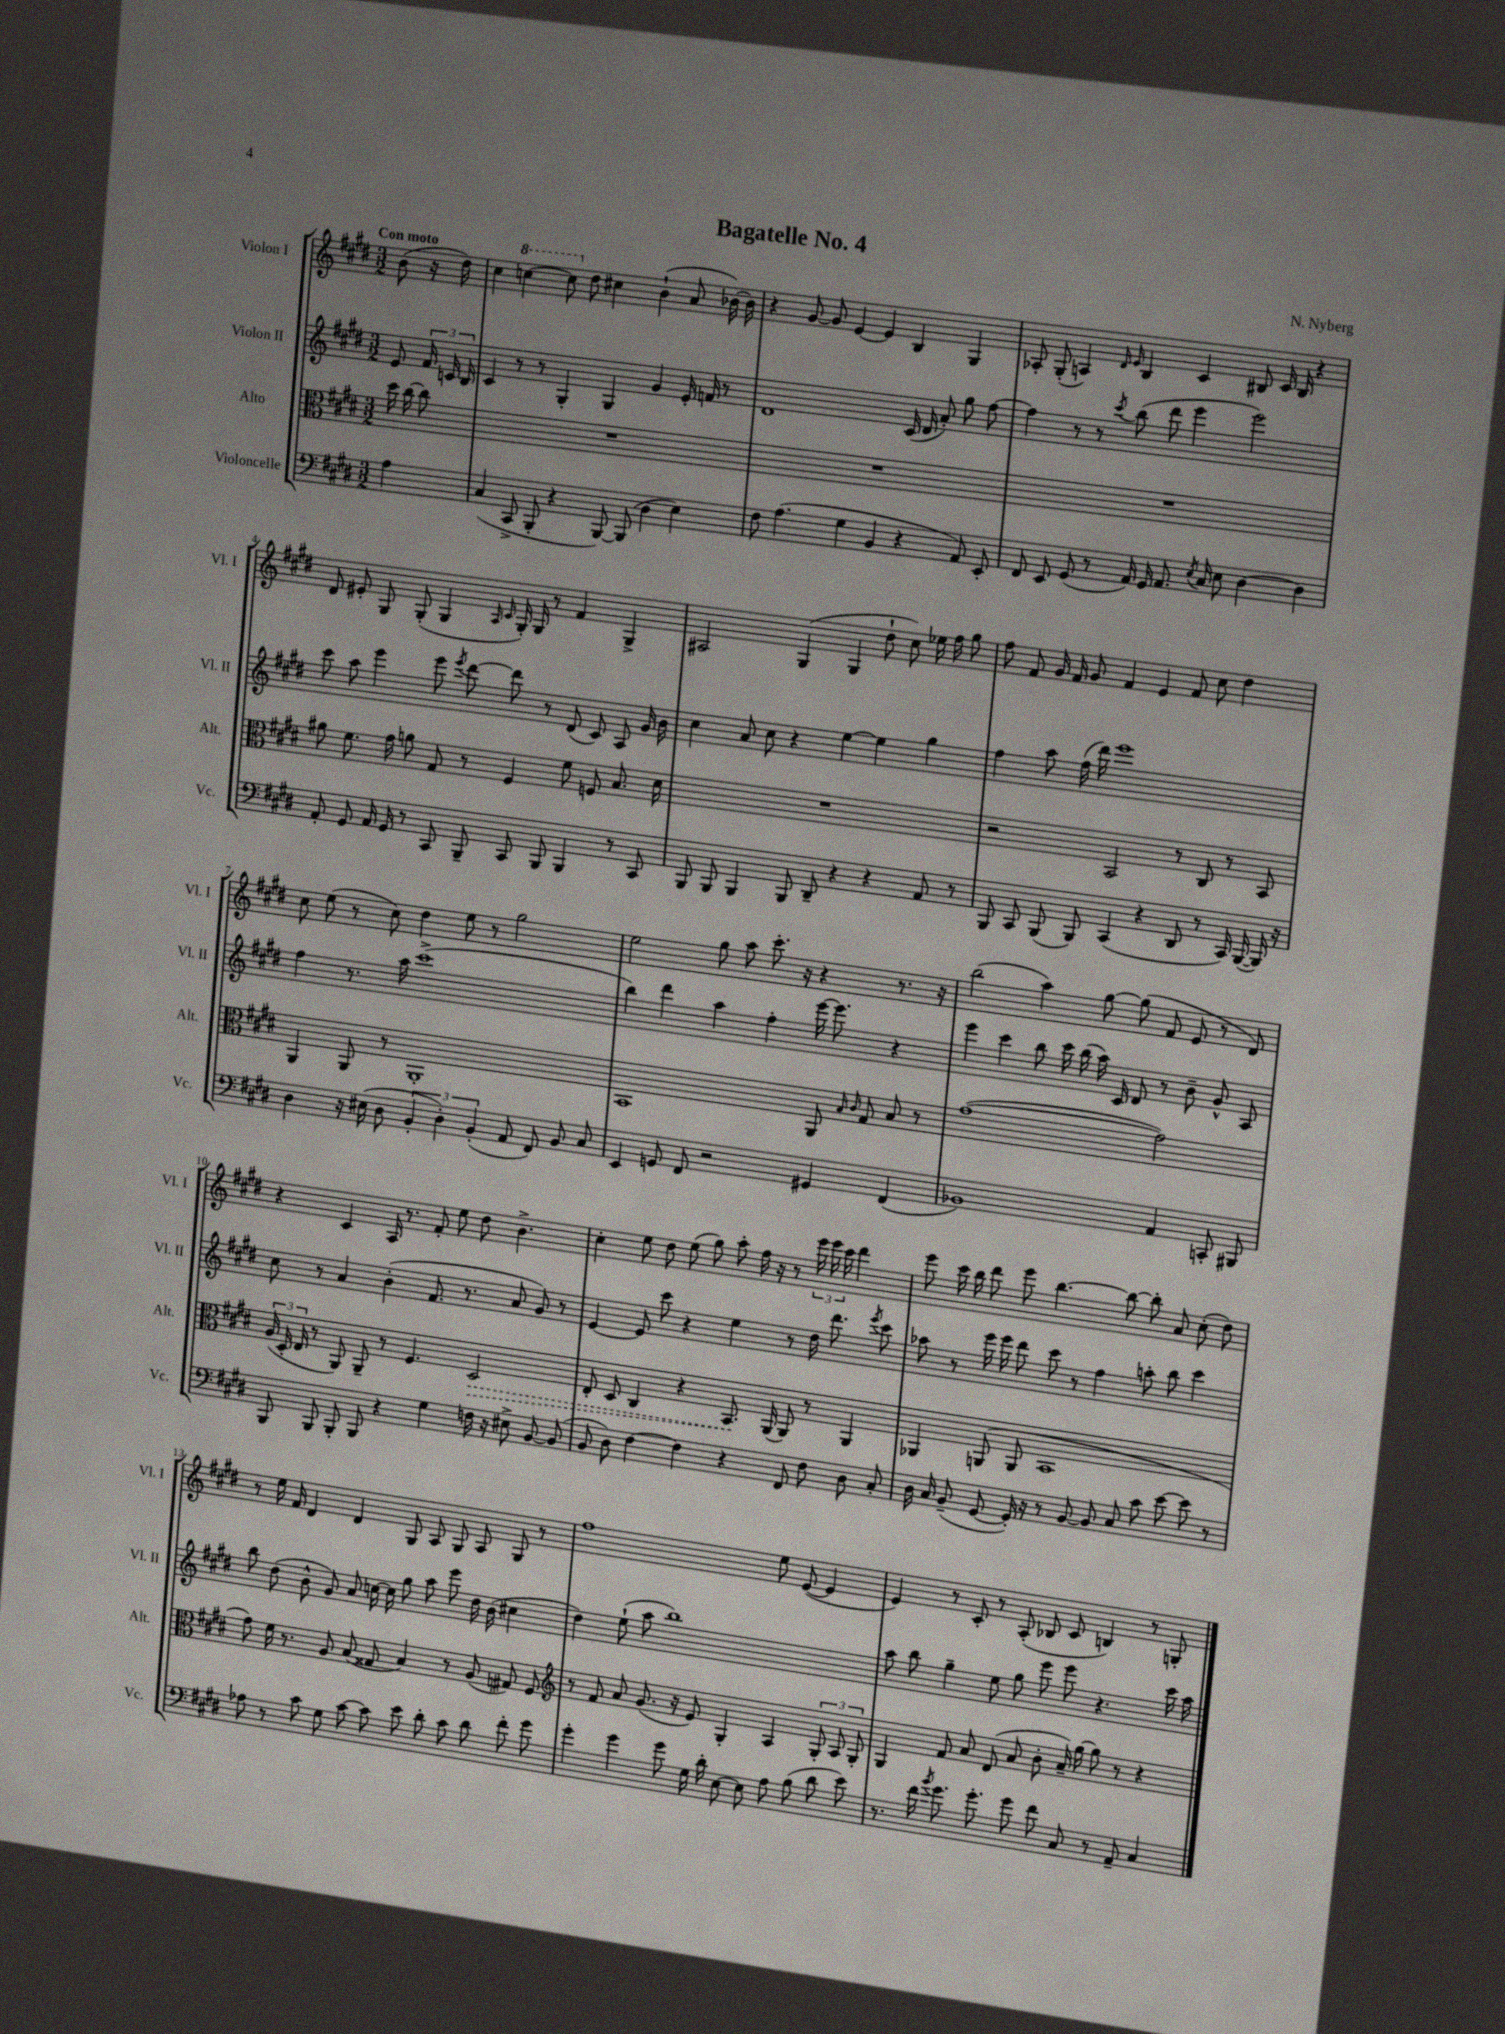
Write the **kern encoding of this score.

**kern	**kern	**kern	**kern
*staff4	*staff3	*staff2	*staff1
*clefF4	*clefC3	*clefG2	*clefG2
*k[f#c#g#d#]	*k[f#c#g#d#]	*k[f#c#g#d#]	*k[f#c#g#d#]
*M3/2	*M3/2	*M3/2	*M3/2
4A\	16dd#\	8e/	(8b\
.	[16cc#\	.	.
.	8cc#\]	24f#/	16r
.	.	24c/	.
.	.	.	16dd#\)
.	.	24B/	.
=	=	=	=
(4C#/	1.r	4c#/	4cc#\
8CC#^/	.	8r	[4ccc\
8BBB'/	.	8r	.
4r	.	4G#'/	8ccc\]
.	.	.	8dd#\
[8BBB/)	.	4G#/	4cc#\
(8BBB/]	.	.	.
4D#\	.	4g#/	(4b`\
4E\)	.	16e'/	8a/
.	.	16f/	.
.	.	8r	[16b-\)
.	.	.	16b-\]
=	=	=	=
8F#\	1.r	1d#	4r
(4.A\	.	.	.
.	.	.	[8g#/
.	.	.	8g#/]
4G#\	.	.	[4e/
4BB/	.	.	4e/]
4r	.	(16c#/	4B/
.	.	16d#/	.
.	.	8a'/)	.
8AA/)	.	8gg#\	4G#/
8EE'/	.	[8ff#\	.
=	=	=	=
8FF#/	1.r	4ff#\]	8A-'/
8EE/	.	.	(8G#'/
(8GG#/	.	8r	4A/)
8r	.	8r	.
.	.	.	16qqd#/
.	.	8qccc#/	16qqe/
16AA/)	.	(8bb\	4B/
16GG#/	.	.	.
8.AA/	.	8ddd#\	.
.	.	4eee\	4c#/
8qE/	.	.	.
16C#/	.	.	.
8E\	.	.	.
[4D#\	.	2eee\)	8B#/
.	.	.	16c#/
.	.	.	16B#/
4D#\]	.	.	4r
=	=	=	=
8AA'/	8a#\	8ccc#\	8d#/
8GG#/	8.f#\	8aa\	8e#'/
16AA/	.	4eee\	8G#/
16GG#/	16g#\	.	.
8r	8a\	.	(8G#'/
8CC#/	8G#/	8eee\	4G#/
.	.	8qeee/	.
8BBB~/	8r	[8ddd#\	.
.	.	.	16qqA/
.	.	.	16qqc#/
8CC#/	4F#/	8ddd#\]	16G#'/)
.	.	.	16G#/
8BBB/	.	8r	8r
4BBB/	8f#\	(8d#/	4f#/
.	8F/	8c#/)	.
8r	8.B/	8A/	4G#^/
8CC#/	.	16g#/	.
.	16d#\	16b\	.
=	=	=	=
8BBB/	1.r	4cc#\	2A#/
8BBB/	.	.	.
4BBB/	.	8a/	.
.	.	8cc#\	.
8BBB/	.	4r	(4G#/
8DD#~/	.	.	.
4r	.	[4ee\	4G#/
4r	.	4ee\]	8dd#`\
.	.	.	8cc#\)
8AA/	.	4gg#\	16ee-\
.	.	.	16ff#\
8r	.	.	8gg#\
=	=	=	=
8BBB/	2r	4ff#\	8ff#\
8CC#/	.	.	8f#/
(8BBB/	.	8aa\	16g#/
.	.	.	16f#/
8BBB/)	.	(16ff#\	8g#/
.	.	16ddd#\)	.
(4CC#/	2BB/	1eee	4f#/
4r	.	.	4e/
8DD#/	8r	.	8f#/
8r	8C#/	.	8cc#\
16CC#/)	8r	.	4dd#\
([16BBB/	.	.	.
16BBB/])	8BB/	.	.
16r	.	.	.
=	=	=	=
4D#\	4AA/	4ff#\	8cc#\
.	.	.	(8ee\
16r	8AA/	8.r	8r
(16E#\	.	.	.
8D#\	8r	.	8cc#\)
.	.	16aa\	.
6BB'/	1AA'	(1ccc#^	4dd#\
6D#'\)	.	.	.
.	.	.	8ee\
(6BB'/	.	.	.
.	.	.	8r
8AA/	.	.	2gg#\
8FF#/)	.	.	.
8BB/	.	.	.
8C#/	.	.	.
=	=	=	=
4EE/	1BB	4bb\)	2ee\
8GG/	.	4ddd#\	.
8FF#/	.	.	.
2r	.	4aa\	8gg#\
.	.	.	8aa\
.	.	4ff#'\	8.ccc#'\
.	.	.	16r
4GG#/	8AA/	[16eee\	4r
.	.	8.eee\]	.
.	16qqB/	.	.
.	16qqc#/	.	.
.	8G#/	.	.
(4FF#/	8B/	4r	8.r
.	8r	.	.
.	.	.	16r
=	=	=	=
1BB-)	([1g#	4eee\	(2bb\
.	.	4ccc#\	.
.	.	8bb\	4aa\)
.	.	16ccc#\	.
.	.	(16bb\	.
.	.	16aa\)	[8gg#\
.	.	16c#/	.
.	.	8d#/	(8gg#\]
4AA/	2g#\])	8r	8f#/
.	.	8b~\	8e/
8CC'/	.	8g#^^/	8r
8BBB#/	.	8A/	8d#/)
=	=	=	=
8BBB/	(24A/	8cc#\	4r
.	24D#'/	.	.
.	24E/	.	.
8BBB/	8r	8r	.
8BBB'/	8AA/)	4a/	4c#/
8BBB/	8AA~/	.	.
4r	8r	(4b'\	16A/
.	.	.	8.r
.	4.F#/	.	.
4G#\	.	8.f#/	8f#'/
.	.	.	8ee\
.	.	8.r	.
16F\	2D#/	.	8dd#\
16r	.	.	.
8E#^\	.	8a/	4.b^\
[8BB/	.	8g#/)	.
(8BB/]	.	8r	.
=	=	=	=
8BB/	8E'/	[4e/	4cc#'\
8D#\)	8D#/	.	.
[4F#\	4C#/	8e/]	8ee\
.	.	8ccc#\	8dd#\
4F#\]	4r	4r	(8ee\
.	.	.	8gg#\)
4r	8.BB/	4ee\	8aa'\
.	.	.	16ff#\
.	(16AA/	.	16r
8FF#/	8AA/)	8r	8r
8F#\	8r	16dd#\	24eee\
.	.	.	24eee\
.	.	8.ddd#\	.
.	.	.	24ccc#\
8D#\	4AA/	.	4ddd#\
.	.	8qeee/	.
8C#'/	.	8ccc#\	.
=	=	=	=
16D#\	4AA-/	8aa-\	8eee\
16C#/	.	.	.
(8BB~/	.	8r	16ccc#\
.	.	.	16bb\
[8GG#/	(8AA/	16eee\	8ddd#\
.	.	16eee\	.
16GG#'/])	8AA/	8ddd#\	8eee\
16r	.	.	.
8r	1BB	8ccc#\	[4.bb\
[8BB/	.	8r	.
8BB/]	.	4ff#\	.
8C#/	.	.	8bb\_
8c#\	.	8aa'\	8bb'\]
[8e\	.	8bb\	8a/
8e\]	.	4ccc#\	(8cc#'\
8r	.	.	8dd#\)
=	=	=	=
8A-\	8g#\)	8bb\	8r
8r	16f#\	(8dd#\	16ee\
.	8.r	.	16f#/
8c#\	.	8b^^\	4d#/
8G#\	8A/	8g#/)	.
[8c#\	(8B/	8a/	4d#/
8c#\]	8G##/	[16cc\	.
.	.	16cc\]	.
8e\	4B/)	8gg#\	8G#/
8d#'\	.	8aa\	8A/
8c#\	8r	8eee\	8G#/
8d#\	(8A/	16dd#\	8A/
.	.	(16b\	.
8f#'\	8G#/)	4cc#\	8G#/
8g#\	8F#/	.	8r
=	=	=	=
*	*clefG2	*	*
4g#'\	8r	4dd#\)	1ff#
.	8f#/	.	.
4g#\	8a/	(8ee`\	.
.	(8.g#/	8aa\	.
8g#\	.	1bb)	.
.	16r	.	.
16G#\	8e/)	.	.
16d#'\	.	.	.
[8E\	4G#'/	.	.
8E\]	.	.	.
8A\	4A/	.	8ee\
(8B\	.	.	([8e/
8d#\	12G#'/	.	4e/]
.	12A/	.	.
8e\)	.	.	.
.	12G#'/	.	.
=	=	=	=
8.r	4G#/	8aa\	4e/)
.	.	8bb\	.
16f#\	.	.	.
8qb/	.	.	.
8.g#\	8f#/	4gg#~\	8r
.	8a/	.	8c#'/
8.g#'\	.	.	.
.	(8d#/	8ee\	8r
8g#\	8a/	8gg#\	(8A'/
8f#\	8b'\	8eee\	8B-/
8C#/	16a~/)	8eee\	8c#/
.	[16gg#\	.	.
8r	8gg#\]	4.r	4B/)
8AA~/	8r	.	.
4C#/	4r	.	8r
.	.	16ccc#\	8G'/
.	.	16aa\	.
==	==	==	==
*-	*-	*-	*-
